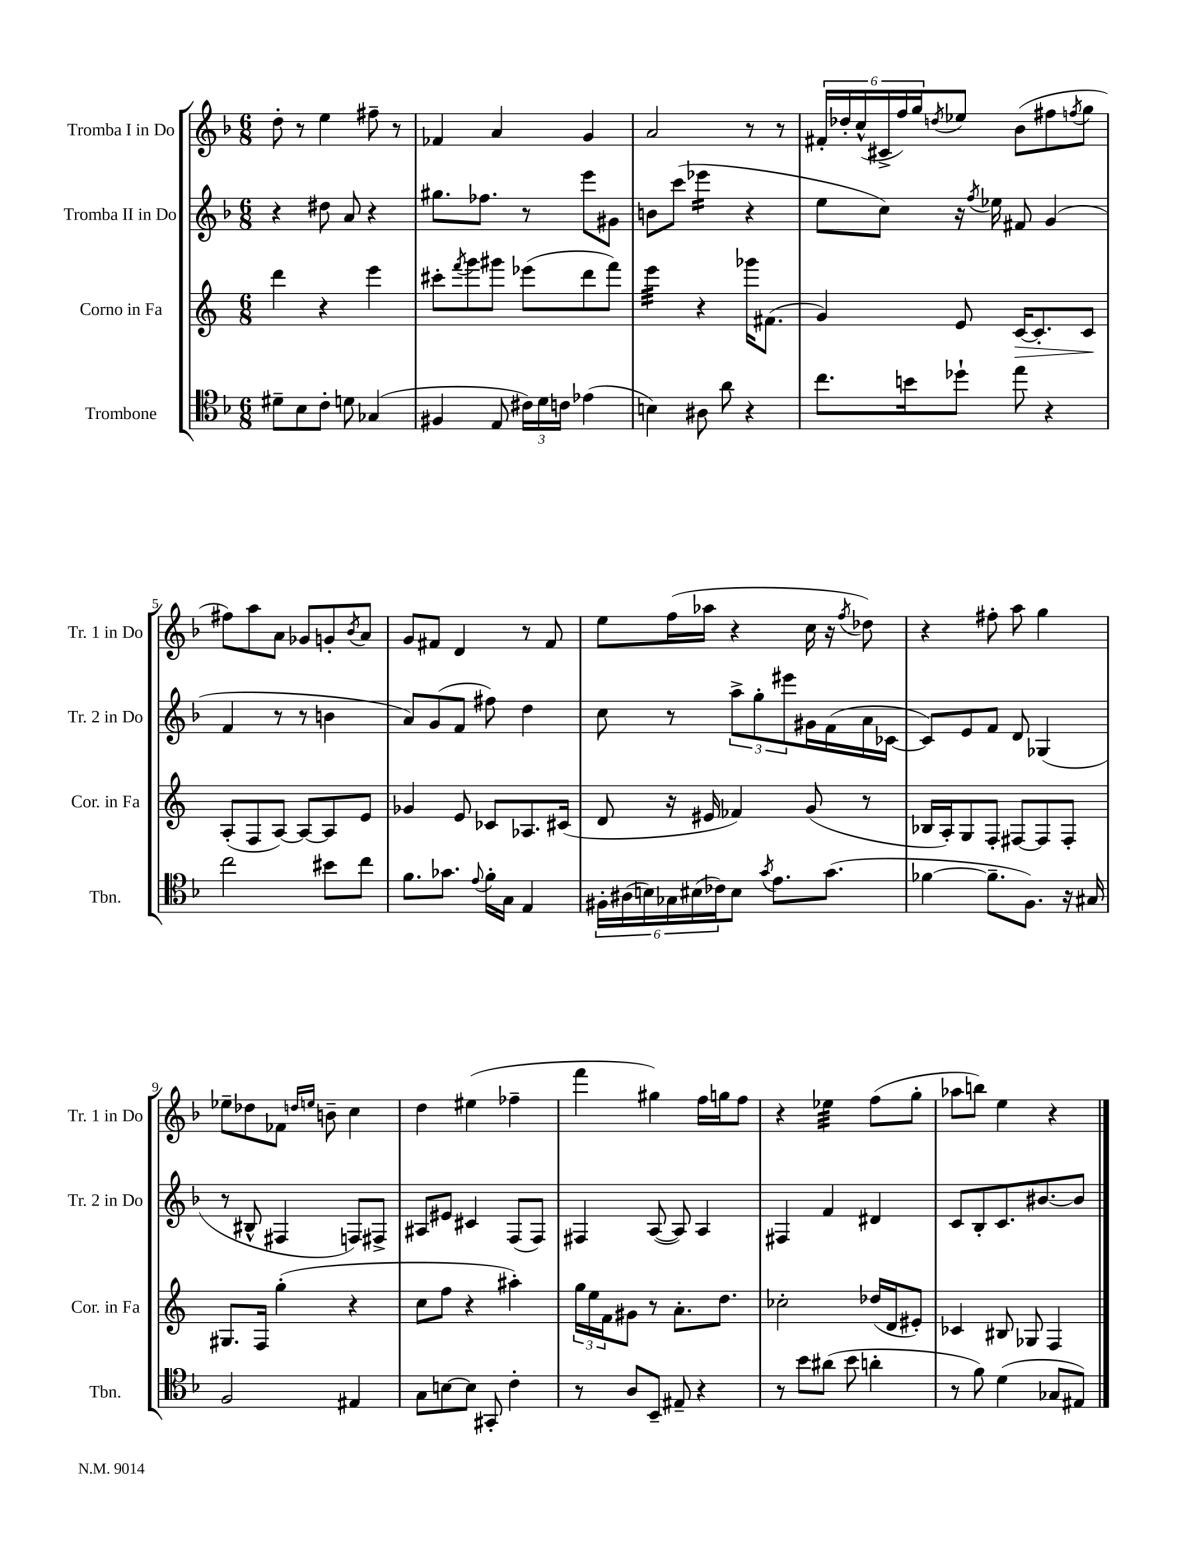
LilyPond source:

<<
\new StaffGroup <<
\new Staff = "s0" \with { instrumentName = "Tromba I in Do" shortInstrumentName = "Tr. 1 in Do" } {
    \clef treble \key f \major \numericTimeSignature \time 6/8
    d''8-. r8 e''4 fis''8-- r8 |
    fes'4 a'4 g'4 |
    a'2 r8 r8 |
    \tuplet 6/4 { fis'16-. des''16-. c''16-^( cis'16-> f''16) g''16 } \acciaccatura { d''8 } ees''8 bes'8( fis''8 \acciaccatura { f''8 } g''8 |
    fis''8) a''8 a'8 ges'8 g'8-. \acciaccatura { bes'8 } a'8 |
    g'8 fis'8 d'4 r8 fis'8 |
    e''8 f''16( aes''16 r4 c''16 r16 \acciaccatura { f''8 } des''8) |
    r4 fis''8-. a''8 g''4 |
    ees''8-- des''8 fes'8 \grace { d''16 e''16 } b'8-- c''4 |
    d''4 eis''4( fes''4-- |
    f'''4 gis''4) f''16 g''16 f''8 |
    r4 ees''4:32 f''8( g''8-. |
    aes''8 b''8) e''4 r4 \bar "|." |
}
\new Staff = "s1" \with { instrumentName = "Tromba II in Do" shortInstrumentName = "Tr. 2 in Do" } {
    \clef treble \key f \major \numericTimeSignature \time 6/8
    r4 dis''8 a'8 r4 |
    gis''8. fes''8. r8 e'''8 gis'8 |
    b'8 c'''8( ees'''4:16 r4 |
    e''8 c''8) r16 \acciaccatura { f''8 } ees''16 fis'8 g'4( |
    f'4 r8 r8 b'4 |
    a'8) g'8( f'8 fis''8) d''4 |
    c''8 r8 \tuplet 3/2 { a''8-> g''8-. eis'''8 } gis'16 f'16( a'16 ces'16~ |
    ces'8) e'8 f'8 d'8 ges4( |
    r8 bis8-^ fis4 f8) fis8-> |
    ais8 eis'8 cis'4 f8( f8) |
    fis4 a8~( a8) a4 |
    fis4 f'4 dis'4 |
    c'8 bes8-. c'8. bis'8.~ bis'8 \bar "|." |
}
\new Staff = "s2" \with { instrumentName = "Corno in Fa" shortInstrumentName = "Cor. in Fa" } {
    \clef treble \key c \major \numericTimeSignature \time 6/8
    d'''4 r4 e'''4 |
    cis'''8-. \acciaccatura { f'''8 } g'''8 gis'''8 ees'''8( d'''8 f'''8) |
    e'''4:32 r4 ges'''16 fis'8.( |
    g'4) e'8 c'16~\> c'8.-. c'8\! |
    a8-.( f8 a8~) a8~ a8 e'8 |
    ges'4 e'8 ces'8 aes8. cis'16( |
    d'8 r16 eis'16 fes'4) g'8( r8 |
    bes16 a16-.) g8 f8-. fis8~ fis8 fis8-. |
    gis8. f16 g''4-.( r4 |
    c''8 f''8 r4 ais''4-.) |
    \tuplet 3/2 { g''16 e''16 f'16 } gis'8 r8 a'8.-. d''8. |
    ces''2-. des''16( d'16 eis'8-.) |
    ces'4 bis8 ges8 f4 \bar "|." |
}
\new Staff = "s3" \with { instrumentName = "Trombone" shortInstrumentName = "Tbn." } {
    \clef tenor \key f \major \numericTimeSignature \time 6/8
    dis'8-- bes8 c'8-. d'8 ges4( |
    fis4 e8 \tuplet 3/2 { cis'16) d'16 c'16 } ees'4( |
    b4) ais8 a'8 r4 |
    c''8. b'16 des''8-! e''8 r4 |
    c''2 bis'8 c''8 |
    f'8. ges'8. \appoggiatura { e'8 } f'16-. g16 e4 |
    \tuplet 6/4 { fis16-. ais16( b16) ges16 bis16( ces'16) } bis8 \acciaccatura { g'8 } e'8. g'8.( |
    fes'4~ fes'8.-- f8.) r16 gis16 |
    f2 eis4 |
    g8 b8~ b8 gis,8-. c'4-. |
    r8 a8 bes,8-- eis8-- r4 |
    r8 bes'8 ais'8( bes'8 a'4-. |
    r8 f'8) d'4( ges8 eis8) \bar "|." |
}
>>
>>
